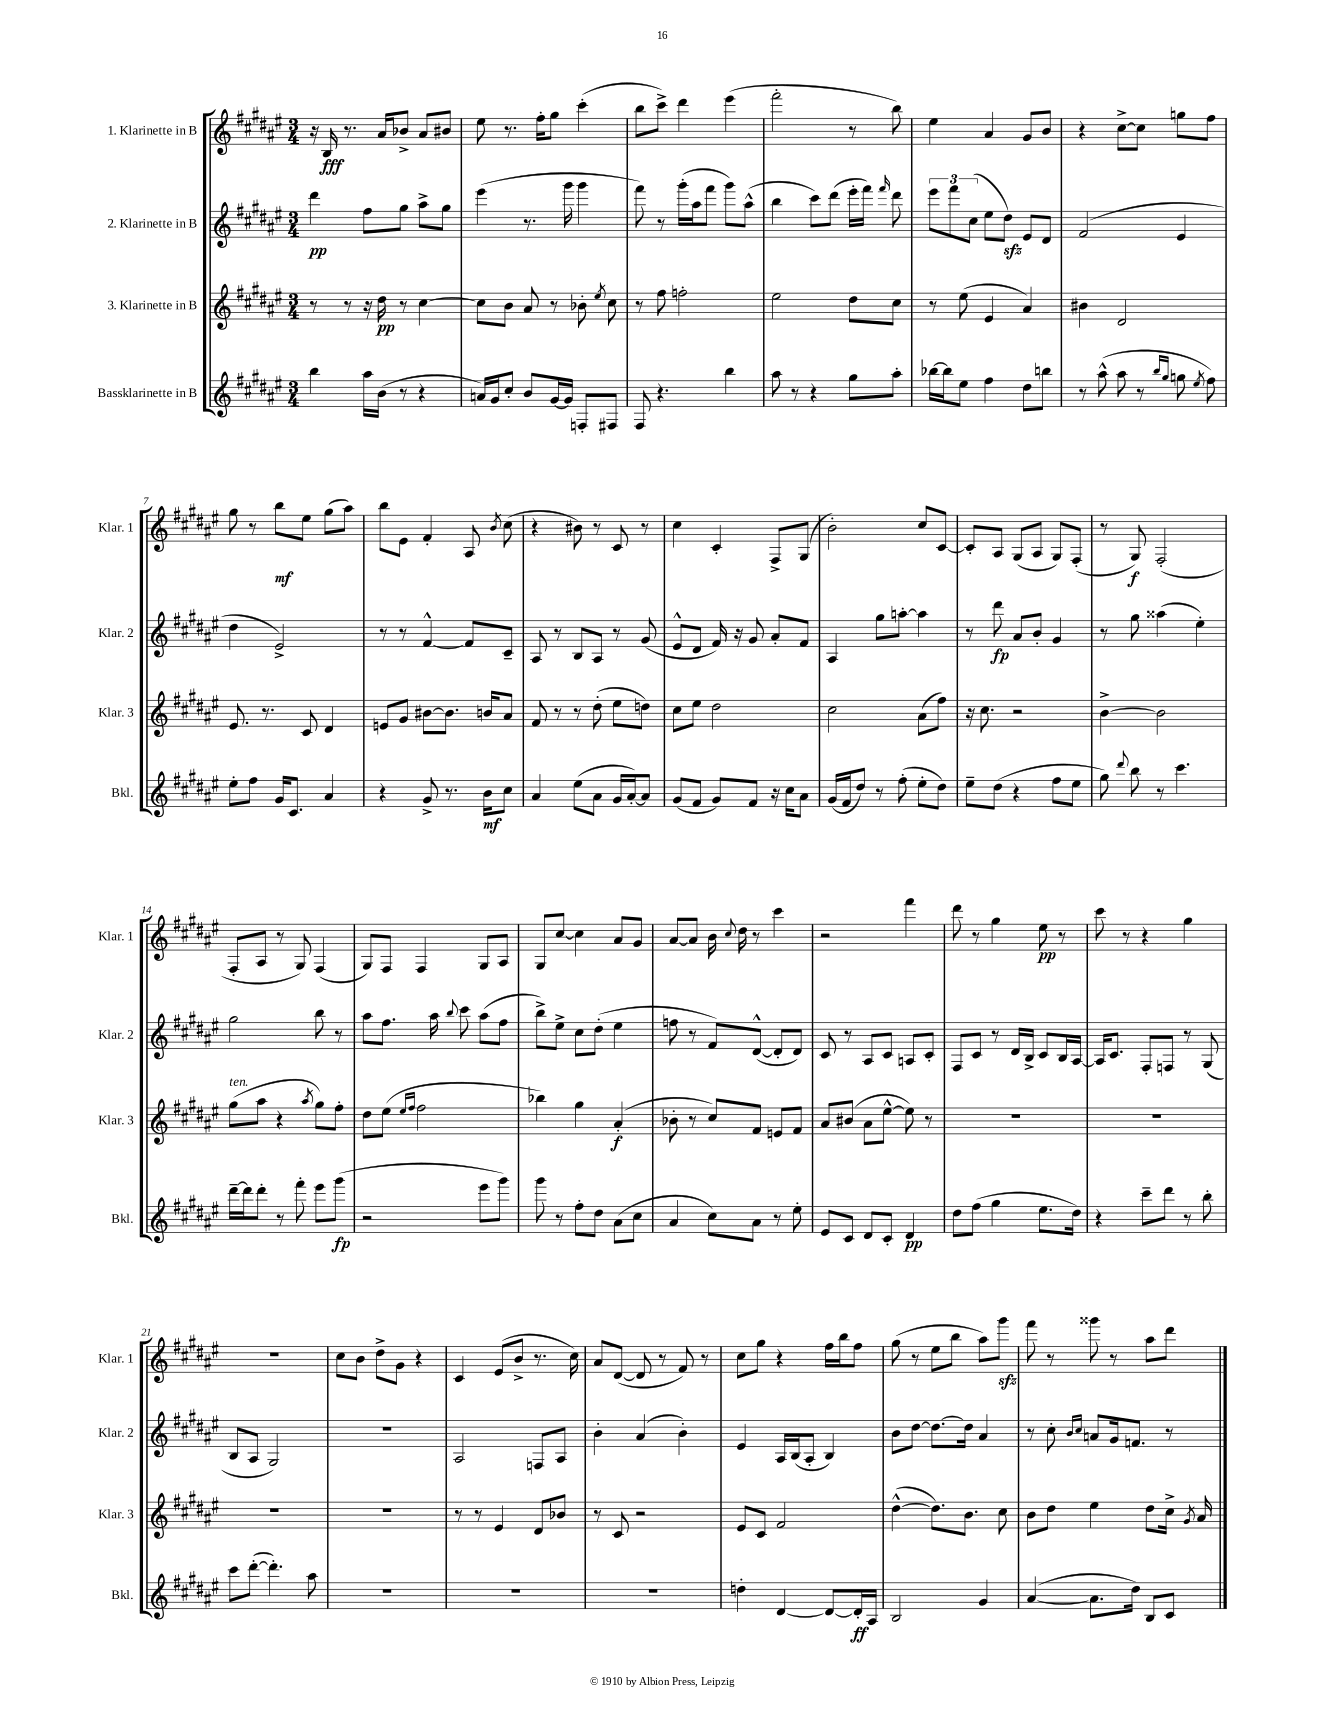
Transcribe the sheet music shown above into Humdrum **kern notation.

**kern	**kern	**kern	**kern
*staff4	*staff3	*staff2	*staff1
*clefG2	*clefG2	*clefG2	*clefG2
*k[f#c#g#d#a#e#]	*k[f#c#g#d#a#e#]	*k[f#c#g#d#a#e#]	*k[f#c#g#d#a#e#]
*M3/4	*M3/4	*M3/4	*M3/4
4bb	8r	4ddd#	16r
.	.	.	16B
.	8r	.	8.r
16aa#	16r	8ff#	.
(16b	16dd#	.	16a#
8r	8r	8gg#	8b-^
4r	[4cc#	8aa#^	8a#
.	.	8gg#	8b#
=	=	=	=
16a)	8cc#]	(4eee#	8ee#
16g#	.	.	.
8cc#'	8b	.	8.r
8b	8a#	8.r	.
.	.	.	16ff#'
[16g#	8r	.	8gg#
16g#]	.	16ggg#	.
8F'	8b-'	4ggg#	(4ccc#'
.	8qee#	.	.
8F#	8cc#	.	.
=	=	=	=
8F#	8r	8fff#)	8bb
4.r	8ff#	8r	8ccc#^)
.	2ff'	(16ggg#'	4ddd#
.	.	16aa#	.
.	.	8fff#	.
4bb	.	8ggg#)	(4eee#
.	.	(8aa#^^	.
=	=	=	=
8aa#	2ee#	4bb	2fff#'
8r	.	.	.
4r	.	8ccc#)	.
.	.	(8ddd#	.
8gg#	8dd#	16eee#'	8r
.	.	16fff#)	.
.	.	16qqfff#	.
8aa#'	8cc#	8ddd#	8bb)
=	=	=	=
[16bb-	8r	12eee#	4ee#
16bb-]	.	.	.
.	.	12fff#	.
8ee#	(8ee#	.	.
.	.	(12cc#	.
4ff#	4e#	8ee#	4a#
.	.	8dd#)	.
8dd#	4a#)	8e#	8g#
8bb	.	8d#	8b
=	=	=	=
8r	4b#	(2f#	4r
(8aa#^^	.	.	.
8aa#	2d#	.	[8cc#^
8r	.	.	8cc#]
16qqbb	.	.	.
16qqgg#	.	.	.
8gg	.	4e#	8gg
8qee#	.	.	.
8ff#)	.	.	8ff#
=	=	=	=
8ee#'	8.e#	4dd#	8gg#
8ff#	.	.	8r
.	8.r	.	.
16g#	.	2e#^)	8bb
8.c#	.	.	.
.	8c#	.	8ee#
4a#	4d#	.	(8gg#
.	.	.	8aa#)
=	=	=	=
4r	8e	8r	8bb
.	8g#	8r	8e#
8g#^	[8b#	[4f#^^	4f#'
8.r	8.b#]	.	.
.	.	8f#]	8A#
16b	16b	.	.
.	.	.	8qb
8cc#	8a#	8c#~	(8cc#
=	=	=	=
4a#	8f#	8A#	4r
.	8r	8r	.
(8ee#	8r	8B	8b#)
8a#	(8dd#'	8A#	8r
16g#	8ee#	8r	8c#
[16a#')	.	.	.
8a#]	8dd)	(8g#	8r
=	=	=	=
(8g#	8cc#	8e#^^	4cc#
8f#	8ee#	8d#	.
8g#)	2dd#	16f#)	4c#'
.	.	16r	.
8f#	.	8g#	.
16r	.	8a#'	8F#^
16cc#	.	.	.
8a#	.	8f#	(8G#
=	=	=	=
(16g#	2cc#	4A#	2b')
16f#	.	.	.
8dd#)	.	.	.
8r	.	8gg#	.
(8ff#'	.	[8aa'	.
8ee#'	(8a#	4aa]	8cc#
8dd#)	8ff#)	.	[8c#
=	=	=	=
8ee#~	16r	8r	8c#']
.	8.cc#	.	.
(8dd#	.	8ddd#	8A#
4r	2r	8a#	(8G#
.	.	8b'	8A#
8ff#	.	4g#	8G#)
8ee#	.	.	(8F#'
=	=	=	=
8gg#)	[4b^	8r	8r
8qqddd#	.	.	.
8bb	.	8gg#	8G#)
8r	2b]	(4aa##	(2F#'
4.ccc#	.	.	.
.	.	4ee#')	.
=	=	=	=
[16ddd#~	(8gg#	2gg#	8F#'
16ddd#]	.	.	.
8ddd#'	8aa#	.	8A#
8r	4r	.	8r
8fff#'	.	.	8G#)
.	8qaa#	.	.
8eee#	8gg#)	8bb	(4F#
(8ggg#	8ff#'	8r	.
=	=	=	=
2r	8dd#	8aa#	8G#)
.	(8ee#	8.ff#	8F#
.	16qqee#	.	.
.	16qqff#	.	.
.	2ff#	.	4F#
.	.	16aa#	.
.	.	8qqbb	.
.	.	8ccc#	.
8eee#	.	(8aa#	8G#
8ggg#)	.	8ff#	8A#
=	=	=	=
8ggg#	4bb-)	8bb^)	8G#
8r	.	8ee#^	[8cc#
8ff#'	4gg#	8cc#	4cc#]
8dd#	.	(8dd#'	.
(8a#	(4a#'	4ee#	8a#
8cc#	.	.	8g#
=	=	=	=
4a#	8b-'	8ff	[8a#
.	8r	8r	8a#]
8cc#)	8cc#)	8f#)	16b
.	.	.	8qqcc#
.	.	.	16dd#
8a#	8f#	([8d#^^	8r
8r	8e	8d#']	4ccc#
8ee#'	8f#	8d#)	.
=	=	=	=
8e#	8a#	8c#	2r
8c#	(8b#	8r	.
8d#	8a#	8A#	.
8c#'	[8ee#^^	8c#	.
4d#	8ee#])	8A	4fff#
.	8r	8c#'	.
=	=	=	=
8dd#	2.r	8F#	8ddd#
(8ff#	.	8c#	8r
4gg#	.	8r	4gg#
.	.	16d#	.
.	.	16B^	.
8.ee#	.	8c#	8ee#
.	.	16B	8r
16dd#)	.	[16A#	.
=	=	=	=
4r	2.r	16A#]	8ccc#
.	.	8.c#	.
.	.	.	8r
8ccc#~	.	8F#'	4r
8ddd#	.	8F	.
8r	.	8r	4gg#
8bb'	.	(8G#	.
=	=	=	=
8ccc#	2.r	8B	2.r
([8ddd#'	.	8A#	.
4.ddd#'])	.	2G#)	.
8aa#	.	.	.
=	=	=	=
2.r	2.r	2.r	8cc#
.	.	.	8b
.	.	.	8dd#^
.	.	.	8g#
.	.	.	4r
=	=	=	=
2.r	8r	2A#	4c#
.	8r	.	.
.	4e#	.	(8e#
.	.	.	8b^
.	8d#	8F	8.r
.	8b-	8A#	.
.	.	.	16cc#)
=	=	=	=
2.r	8r	4b'	8a#
.	8c#	.	([8d#
.	2r	(4a#	8d#]
.	.	.	8r
.	.	4b')	8f#)
.	.	.	8r
=	=	=	=
4dd'	8e#	4e#	8cc#
.	8c#	.	8gg#
[4d#	2f#	16A#	4r
.	.	(16B	.
.	.	8A#'	.
8d#_	.	4B)	16ff#
.	.	.	16bb
16d#']	.	.	8ff#
16A#	.	.	.
=	=	=	=
2B	([4dd#^^	8b	(8gg#
.	.	[8dd#	8r
.	8.dd#])	8.dd#_	8ee#
.	.	.	8bb
.	8.b	16dd#]	.
4g#	.	4a#	8aa#)
.	8cc#	.	8ggg#
=	=	=	=
([4a#	8b	8r	8fff#
.	8dd#	8cc#'	8r
.	.	16qqb	.
.	.	16qqcc#	.
8.a#]	4ee#	8a	8ggg##
.	.	16g#	8r
16dd#)	.	8.f	.
8B	8dd#	.	8aa#
8c#	16cc#^	8r	8ddd#
.	8qg#	.	.
.	16a#	.	.
==	==	==	==
*-	*-	*-	*-
